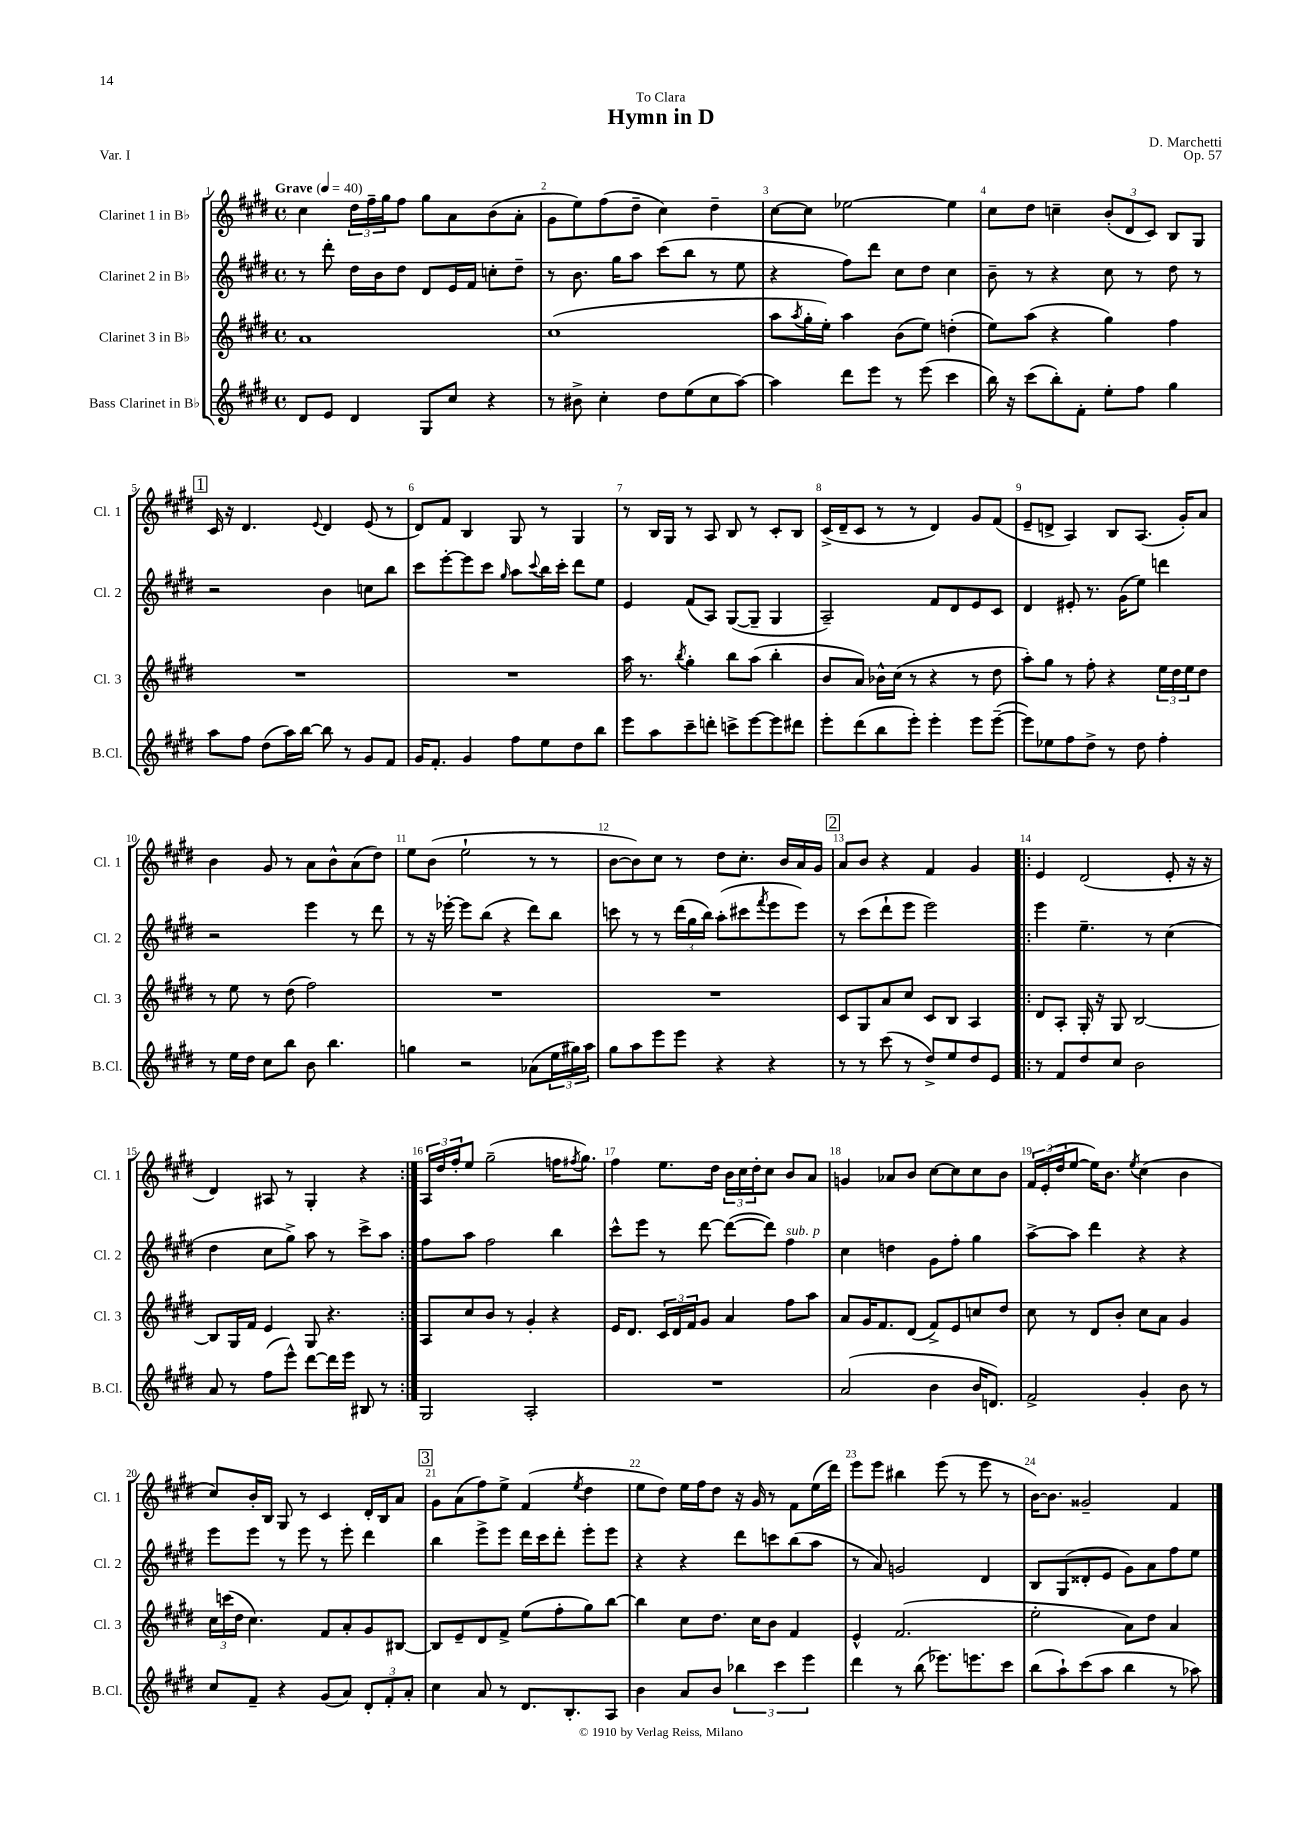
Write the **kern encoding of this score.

**kern	**kern	**kern	**kern
*staff4	*staff3	*staff2	*staff1
*clefG2	*clefG2	*clefG2	*clefG2
*k[f#c#g#d#]	*k[f#c#g#d#]	*k[f#c#g#d#]	*k[f#c#g#d#]
*M4/4	*M4/4	*M4/4	*M4/4
*met(c)	*met(c)	*met(c)	*met(c)
*MM40	*MM40	*MM40	*MM40
8d#	1a	8r	4cc#
8e	.	8ddd#'	.
4d#	.	16dd#	24dd#
.	.	.	24ff#~
.	.	16b	.
.	.	.	24gg#
.	.	8dd#	8ff#
8G#	.	8d#	8gg#
8cc#	.	16e	8a
.	.	16f#	.
4r	.	8cc'	(8b
.	.	8dd#~	8a'
=	=	=	=
8r	(1cc#	8r	8g#
8b#^	.	8.b	8ee)
4cc#'	.	.	(8ff#
.	.	16gg#	.
.	.	8aa	8dd#~
8dd#	.	(8ccc#	4cc#)
(8ee	.	8bb	.
8cc#	.	8r	4dd#~
[8aa)	.	8ee	.
=	=	=	=
4aa]	8aa	4r	[8cc#
.	8qaa	.	.
.	16gg#'	.	8cc#]
.	16ee')	.	.
8ddd#	4aa	8ff#)	[2ee-
8eee	.	8ddd#	.
8r	(8b	8cc#	.
(8eee	8ee)	8dd#	.
4ccc#	(4dd'	4cc#	4ee-]
=	=	=	=
16bb)	8ee)	8b~	8cc#
16r	.	.	.
(8ccc#	(8aa	8r	8dd#
8bb')	4r	4r	4cc~
8f#'	.	.	.
8ee'	4gg#)	8cc#	(12b'
.	.	.	12d#
8ff#	.	8r	.
.	.	.	12c#)
4gg#	4ff#	8dd#	8B
.	.	8r	8G#
=	=	=	=
8aa	1r	2r	16c#
.	.	.	16r
8ff#	.	.	4.d#
(8dd#	.	.	.
16aa)	.	.	.
[16bb	.	.	.
.	.	.	8qqe
8bb]	.	4b	4d#
8r	.	.	.
8g#	.	8cc	(8e
8f#	.	8bb	8r
=	=	=	=
16g#	1r	8ccc#	8d#)
8.f#'	.	.	.
.	.	[8eee'	8f#
4g#	.	8eee]	4B
.	.	8ccc#	.
.	.	16qqgg#	.
8ff#	.	8aa	8G#
.	.	8qqccc#	.
8ee	.	16bb	8r
.	.	16ccc#'	.
8dd#	.	8ddd#	4G#
8bb	.	8ee	.
=	=	=	=
8eee	16aa	4e	8r
.	8.r	.	.
8aa	.	.	16B
.	.	.	16G#
.	8qbb	.	.
8ccc#~	4gg#'	(8f#	8r
8ddd'	.	8A)	8A
8ccc^	8bb	([8G#	8B
[8eee	(8aa	8G#~]	8r
8eee]	4bb'	4G#	8c#'
8ddd#	.	.	8B
=	=	=	=
8eee'	8b	2A~)	(16c#^
.	.	.	16d#~
(8ddd#	8a)	.	8c#
8bb	16b-^^	.	8r
.	(16cc#	.	.
8eee')	8r	.	8r
4eee'	4r	8f#	4d#)
.	.	8d#	.
8eee	8r	8e	8g#
([8eee~	8dd#	8c#	(8f#
=	=	=	=
8eee])	8aa')	4d#	8e~
8ee-	8gg#	.	8d^
8ff#	8r	8e#'	4A)
8dd#^	8ff#'	8.r	.
8r	4r	.	8B
.	.	(16g#	.
8dd#	.	8ee)	(8.A
4ff#'	24ee	4ddd	.
.	24dd#	.	.
.	.	.	16g#')
.	24ee	.	.
.	8dd#	.	8a
=	=	=	=
8r	8r	2r	4b
16ee	8ee	.	.
16dd#	.	.	.
8cc#	8r	.	8g#
8bb	(8dd#	.	8r
8b	2ff#)	4eee	8a
4.bb	.	.	8b^^
.	.	8r	(8a
.	.	8ddd#	8dd#)
=	=	=	=
4gg	1r	8r	8ee
.	.	16r	(8b
.	.	[16eee-'	.
2r	.	8eee-]	2ee`
.	.	(8bb	.
.	.	4r	.
(8a-	.	8ddd#)	8r
24ee	.	8bb	8r
24gg#)	.	.	.
24aa	.	.	.
=	=	=	=
8gg#	1r	8ccc	[8b
8aa	.	8r	8b])
8eee	.	8r	8cc#
8eee	.	(24ddd#	8r
.	.	24gg#	.
.	.	24bb)	.
4r	.	(8aa'	8dd#
.	.	8ccc#	8.cc#'
.	.	8qfff#	.
4r	.	8eee	.
.	.	.	16b
.	.	8eee)	16a
.	.	.	16g#
=	=	=	=
8r	8c#	8r	8a
8r	8G#	(8ccc#	8b
(8ccc#	8a	8ddd#`	4r
8r	8cc#	8eee	.
8dd#^)	8c#	2eee)	4f#
8ee	8B	.	.
8dd#	4A	.	4g#
8e	.	.	.
=!|:	=!|:	=!|:	=!|:
8r	8d#	4eee	4e
8f#	8A'	.	.
8dd#	16G#'	4.ee~	(2d#
.	16r	.	.
8cc#	8G#	.	.
2b	[2B	.	.
.	.	8r	.
.	.	(4cc#	8e'
.	.	.	16r
.	.	.	16r
=	=	=	=
8a	8B]	4dd#	4d#)
8r	16G#	.	.
.	16f#	.	.
(8ff#	4e	8cc#	8A#
8eee^^)	.	8gg#^)	8r
[8ddd#	8G#	8aa	4G#'
16ddd#]	4.r	8r	.
16eee	.	.	.
8B#	.	8ccc#^	4r
8r	.	8aa	.
=:|!	=:|!	=:|!	=:|!
2G#	8A	8ff#	24A
.	.	.	24dd#
.	.	.	24ff#'
.	8cc#	8aa	8ee
.	8b	2ff#	(2gg#~
.	8r	.	.
2A'	4g#'	.	.
.	4r	4bb	16ff
.	.	.	8qff#
.	.	.	8.gg#)
=	=	=	=
1r	16e	8ccc#^^	4ff#
.	8.d#	.	.
.	.	8eee	.
.	24c#	8r	8.ee
.	24d#	.	.
.	24f#	.	.
.	8g#	[8ddd#	.
.	.	.	16dd#
.	4a	(8ddd#_	24b
.	.	.	24cc#
.	.	.	24dd#'
.	.	8ddd#])	8cc#
.	8ff#	4ff#	8b
.	8aa	.	8a
=	=	=	=
(2a	8a	4cc#	4g
.	16g#	.	.
.	8.f#	.	.
.	.	4dd	8a-
.	(8d#	.	8b
4b	8f#^)	8g#	[8cc#
.	8e	8ff#'	8cc#]
16b	8cc	4gg#	8cc#
8.d)	.	.	.
.	8dd#	.	8b
=	=	=	=
2f#^	8cc#	[8aa^	24f#
.	.	.	(24e'
.	.	.	24dd#
.	8r	8aa]	[8ee
.	8d#	4ddd#	16ee])
.	.	.	8.b
.	8b'	.	.
.	.	.	8qee
4g#'	8cc#	4r	(4cc#
.	8a	.	.
8b	4g#	4r	4b
8r	.	.	.
=	=	=	=
8cc#	24cc#	8eee	8cc#)
.	(24ccc	.	.
.	24dd#	.	.
8f#~	4.cc#)	8eee	16b'
.	.	.	16B
4r	.	8r	8G#
.	.	8eee	8r
(8g#	8f#	8r	4c#
8a)	8a'	8eee'	.
12d#'	8g#	4ddd#	16d#'
.	.	.	16B
12f#'	.	.	.
.	[8B#	.	8a
12a'	.	.	.
=	=	=	=
4cc#	8B#]	4bb	8g#
.	8e~	.	(8a
8a	8d#	8eee^	8ff#)
8r	8f#^	8eee	8ee^
8.d#	(8ee	16ddd#	(4f#
.	.	16ccc#	.
.	8ff#'	8ddd#'	.
8.B'	.	.	.
.	.	.	8qee
.	8gg#)	8eee'	4dd#
8A	[8bb	8eee	.
=	=	=	=
4b	4bb]	4r	8ee
.	.	.	8dd#)
8a	8cc#	4r	16ee
.	.	.	16ff#
8b	8.dd#	.	8dd#
6bb-	.	8ddd#	16r
.	16cc#	.	16g#
.	8b	8ccc	8r
6ccc#	.	.	.
.	4f#	(8bb	8f#
6eee	.	.	.
.	.	8aa	(16ee
.	.	.	16ddd#)
=	=	=	=
4ddd#	4e^^	8r	8eee
.	.	8a)	8eee
8r	(2.f#	2g	4bb#
(8bb	.	.	.
8.eee-)	.	.	(8eee
.	.	.	8r
8.eee	.	.	.
.	.	4d#	8eee
8ccc#	.	.	8r
=	=	=	=
(8bb	2ee'	8B	[16b)
.	.	.	8.b]
8aa`)	.	(8G#	.
(8ccc#	.	8d##'	2g##~
8aa	.	8e	.
4bb	8a)	8g#)	.
.	8dd#	8a	.
8r	4a	8ff#	4f#
8aa-)	.	8ee	.
==	==	==	==
*-	*-	*-	*-
